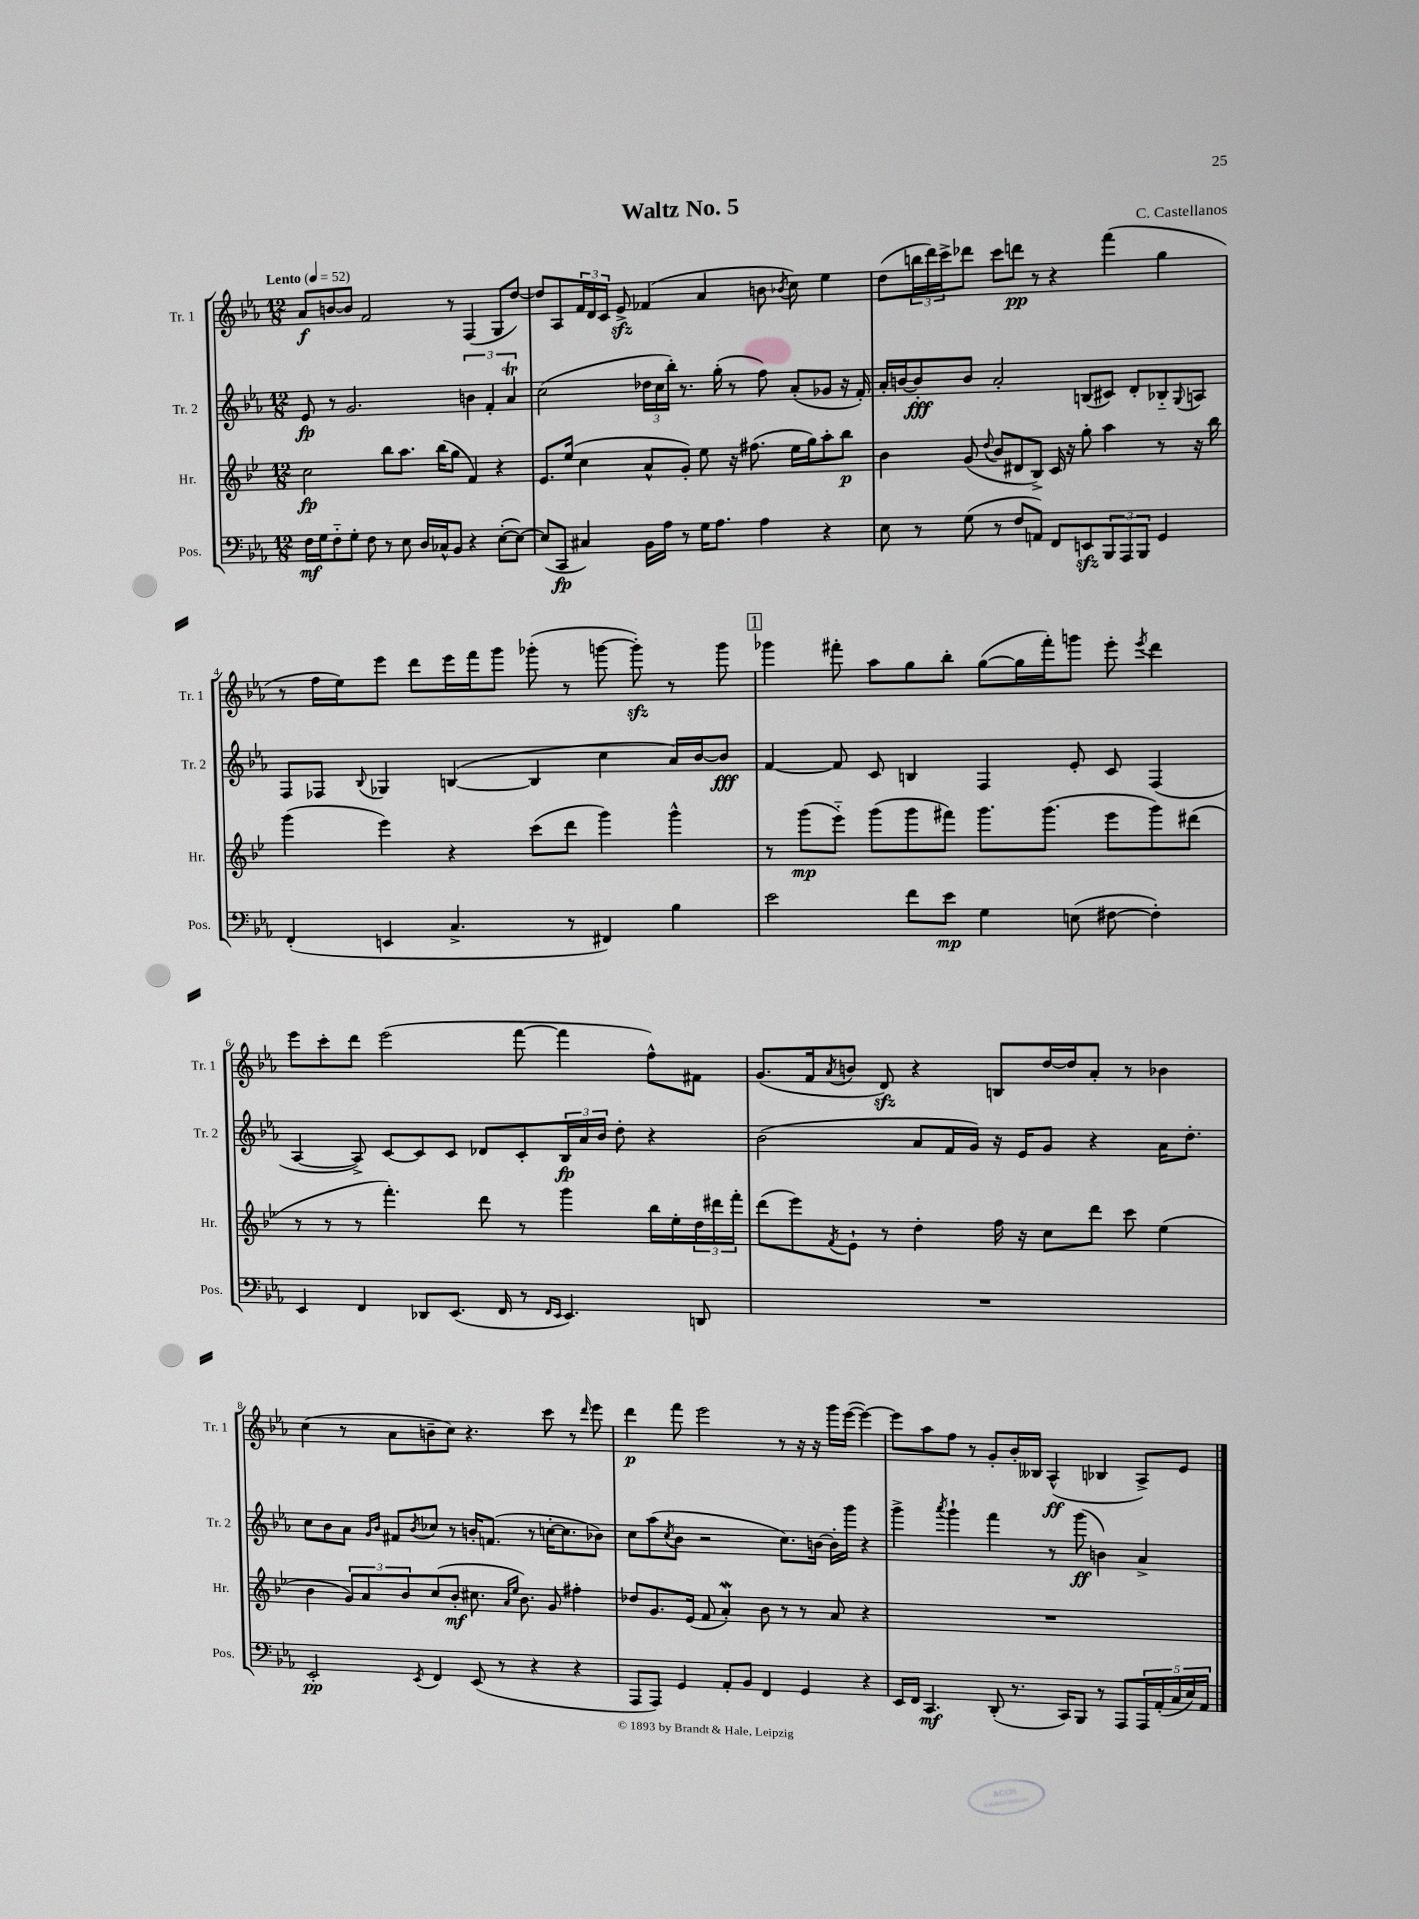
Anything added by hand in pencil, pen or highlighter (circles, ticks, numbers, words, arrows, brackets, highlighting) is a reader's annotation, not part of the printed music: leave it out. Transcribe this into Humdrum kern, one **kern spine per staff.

**kern	**kern	**kern	**kern
*staff4	*staff3	*staff2	*staff1
*clefF4	*clefG2	*clefG2	*clefG2
*k[b-e-a-]	*k[b-e-]	*k[b-e-a-]	*k[b-e-a-]
*M12/8	*M12/8	*M12/8	*M12/8
*MM52	*MM52	*MM52	*MM52
16F\LL	2cc\	8e-/	8a-/L
16G\J	.	.	.
8F'~\	.	8r	[8b/
8G'\J	.	2.g/	8b/]J
8F\	.	.	2f/
8r	8bb-\L	.	.
8E-\	8.aa\J	.	.
16D/LL	.	.	.
16C-^^/J	(16bb-\LK	.	.
8BB-/J	8gg\J	.	8r
4r	4f/)	6b\	(4F/
.	.	6f'/	.
([8E-'\L	4r	.	8G/L
.	.	6a-/	.
8E-\_J)	.	.	[8dd/J)
=	=	=	=
(8E-/]L	8.e-/L	(2cc\	8dd/]L
8CC/J	.	.	8A-/
.	(16ee-/Jk	.	.
4C#/)	4cc\	.	24f/L
.	.	.	24d/
.	.	.	24c/JJ
.	.	.	8e-^/
16BB-\LL	8a^^/L	24dd-\LL	(4f-/
.	.	24cc\	.
16A-\JJ	.	.	.
.	.	24bb-'\JJ)	.
8r	8g'/J)	8.r	.
16G\LK	8ee-\	.	4a-/
8.A-\J	.	(16gg'\	.
.	16r	8r	.
.	(8.ff#\	.	.
4A-\	.	8ff\)	8b\
.	.	.	8qb-/
.	16ee-\LL	(8a-'/L	8cc\)
.	16gg\J)	.	.
4r	8aa'\	8g-/J	4ee-\
.	8bb-\J	16r	.
.	.	16f'/)	.
=	=	=	=
8E-\	4b-\	16a-'/LL	(8dd\L
.	.	[16b/J	.
8r	.	8b'/]	24bb\L
.	.	.	24ddd\)
.	.	.	24ccc^\J
(8G\	(8g/	8b/J	8ddd-\J
.	8qqdd/	.	.
8r	8b-/L	2a-'/	8ccc\L
8F/L	8d#/	.	8ddd\J
8AA/J)	8B-^/J)	.	8r
8FF/L	16c/	.	4r
.	16r	.	.
8EE/	8gg'\	(8B/L	.
12BBB-/	4aa\	8c#/J)	(4fff\
12AAA-/	.	.	.
.	.	8d'/L	.
12BBB-/J	.	.	.
4GG/	8r	8B-'~/	4gg\
.	.	8qqG/	.
.	16r	8A/J	.
.	16bb-\	.	.
=	=	=	=
(4FF'/	(4ggg\	8F/L	8r
.	.	8F-/J	16ff\LL
.	.	.	16ee-\J)
.	.	8qqB-/	.
4EE/	4eee-\)	4G-/	8eee-\J
.	.	.	8ddd\L
4.C^/	4r	([4B/	16eee-\L
.	.	.	16fff\J
.	.	.	8ggg\J
.	(8ccc\L	4B/]	(8ggg-'\
8r	8ddd\J	.	8r
4FF#/)	4ggg\)	4cc\	[8ggg\
.	.	.	8ggg'\])
4B-\	4ggg^^\	16a-/LL)	8r
.	.	[16b-/J	.
.	.	8b-/]J	8ggg\
=	=	=	=
2e-\	8r	[4f/	4ggg-\
.	(8ggg\L	.	.
.	8eee-'~\J)	8f/]	8fff#'\
.	(8ggg\L	8c/	8aa-\L
8f\L	8ggg\	4B/	8gg\
8e-\J	8fff#\J)	.	8bb-'\J
4G\	8.ggg\L	4F/	([8gg\L
.	.	.	16gg\]L
.	(8.ggg\J	.	16fff#'\J)
(8E\	.	8e-'/	8ggg\J
[8F#\	8eee-\L	8c/	8eee-'\
.	.	.	8qeee-/
4F#'\])	8ggg\)	(4F/	4ddd\
.	(8ddd#\J	.	.
=	=	=	=
4EE-/	8r	[4A-/	8eee-\L
.	8r	.	8ccc'\
4FF/	8r	8A-^/])	8ddd\J
.	4.fff'\)	[8c/L	(2eee-\
8DD-/L	.	8c/]	.
(8.EE-/J	.	8c/J	.
.	8ddd\	8d-/L	.
16FF/	.	.	.
8r	8r	8c'/	[8fff\
16qqFF/LL	.	.	.
16qqEE-/JJ	.	.	.
4.EE-/)	4ggg\	24B-/L	4fff\]
.	.	24a-/	.
.	.	24b-/JJ	.
.	.	8dd'\	.
.	16bb-\LL	4r	8ff^^\L)
.	16ee-'\	.	.
8DD/	24dd\	.	8f#\J
.	24ddd#\	.	.
.	24fff'\JJ	.	.
=	=	=	=
1.r	(8ddd\L	(2b-\	(8.g/L
.	8eee-\)	.	.
.	.	.	16f/k
.	8qf/	.	8qa-/
.	8e-`\J	.	8b/J
.	8r	.	8d/)
.	4dd'\	8a-/L	4r
.	.	16f/L	.
.	.	16g/JJ)	.
.	16ff\	16r	8B/L
.	16r	16e-/LK	.
.	8cc\L	8g/J	[16dd/L
.	.	.	16dd/]J
.	8ddd\J	4r	8a-'/J
.	8ccc\	.	8r
.	(4ee-\	16a-\LK	4b-\
.	.	8.dd'\J	.
=	=	=	=
2EE-'/	4b-\	8cc\L	(4cc\
.	.	8b-\	.
.	12g/L)	8a-\J	8r
.	12a/	.	.
.	.	16qqg/LL	.
.	.	16qqb-/JJ	.
.	.	8f#/L	8a-\L
.	12b-/	.	.
8qEE-/	.	8qb-/	.
4FF/	(8cc/	8cc-/J	8b~\
.	8b-'/J	8r	8cc\J)
(8EE-/	8.cc#\	16b'/LK	4.r
.	.	(8.f/J	.
8r	.	.	.
.	16qqa/LL	.	.
.	16qqee-/JJ	.	.
.	8.b-\)	.	.
4r	.	8r	.
.	8g/	[16cc'\LK	8ccc\
.	.	8.cc\]	.
4r	4ff#'\	.	8r
.	.	.	16qqddd/
.	.	8b-\J)	8eee-\
=	=	=	=
8AAA-/L	8dd-/L	8cc\L	4ddd\
8AAA-/J)	8.g/	(8aa-\	.
.	.	8qcc/	.
4GG/	.	8b-\J	8fff\
.	(16e-/Jk	.	.
.	8f/	2r	2eee-\
8AA-'/L	4a'/)	.	.
8BB-/J	.	.	.
4FF/	8b-\	.	.
.	8r	8.cc\L)	8r
4GG/	8r	.	16r
.	.	[16b\Jk	16r
.	8a/	16b'\]LL	16ggg\LL
.	.	16ggg\JJ	([16eee-\JJ
4r	4r	4r	4eee-\_)
=	=	=	=
16EE-/LL	1.r	4ggg^\	8eee-\]L
16FF/JJ	.	.	.
4.CC/	.	.	8aa-\
.	.	8qaaa-/	.
.	.	4ggg`\	8ff\J
.	.	.	8r
(8DD'/	.	4fff\	8g'/L
8.r	.	.	16b-'/L
.	.	.	16B--/JJ
.	.	8r	(4A-^^/
16CC/LK)	.	.	.
8BBB-/J	.	(8ggg\	.
8r	.	4b\)	4B-/
8AAA-/L	.	.	.
20AAA-/L	.	4a-^/	8A-^/L)
(20AA-'/	.	.	.
20C/	.	.	.
.	.	.	8e-/J
20E-/)	.	.	.
20AA-/JJ	.	.	.
==	==	==	==
*-	*-	*-	*-
